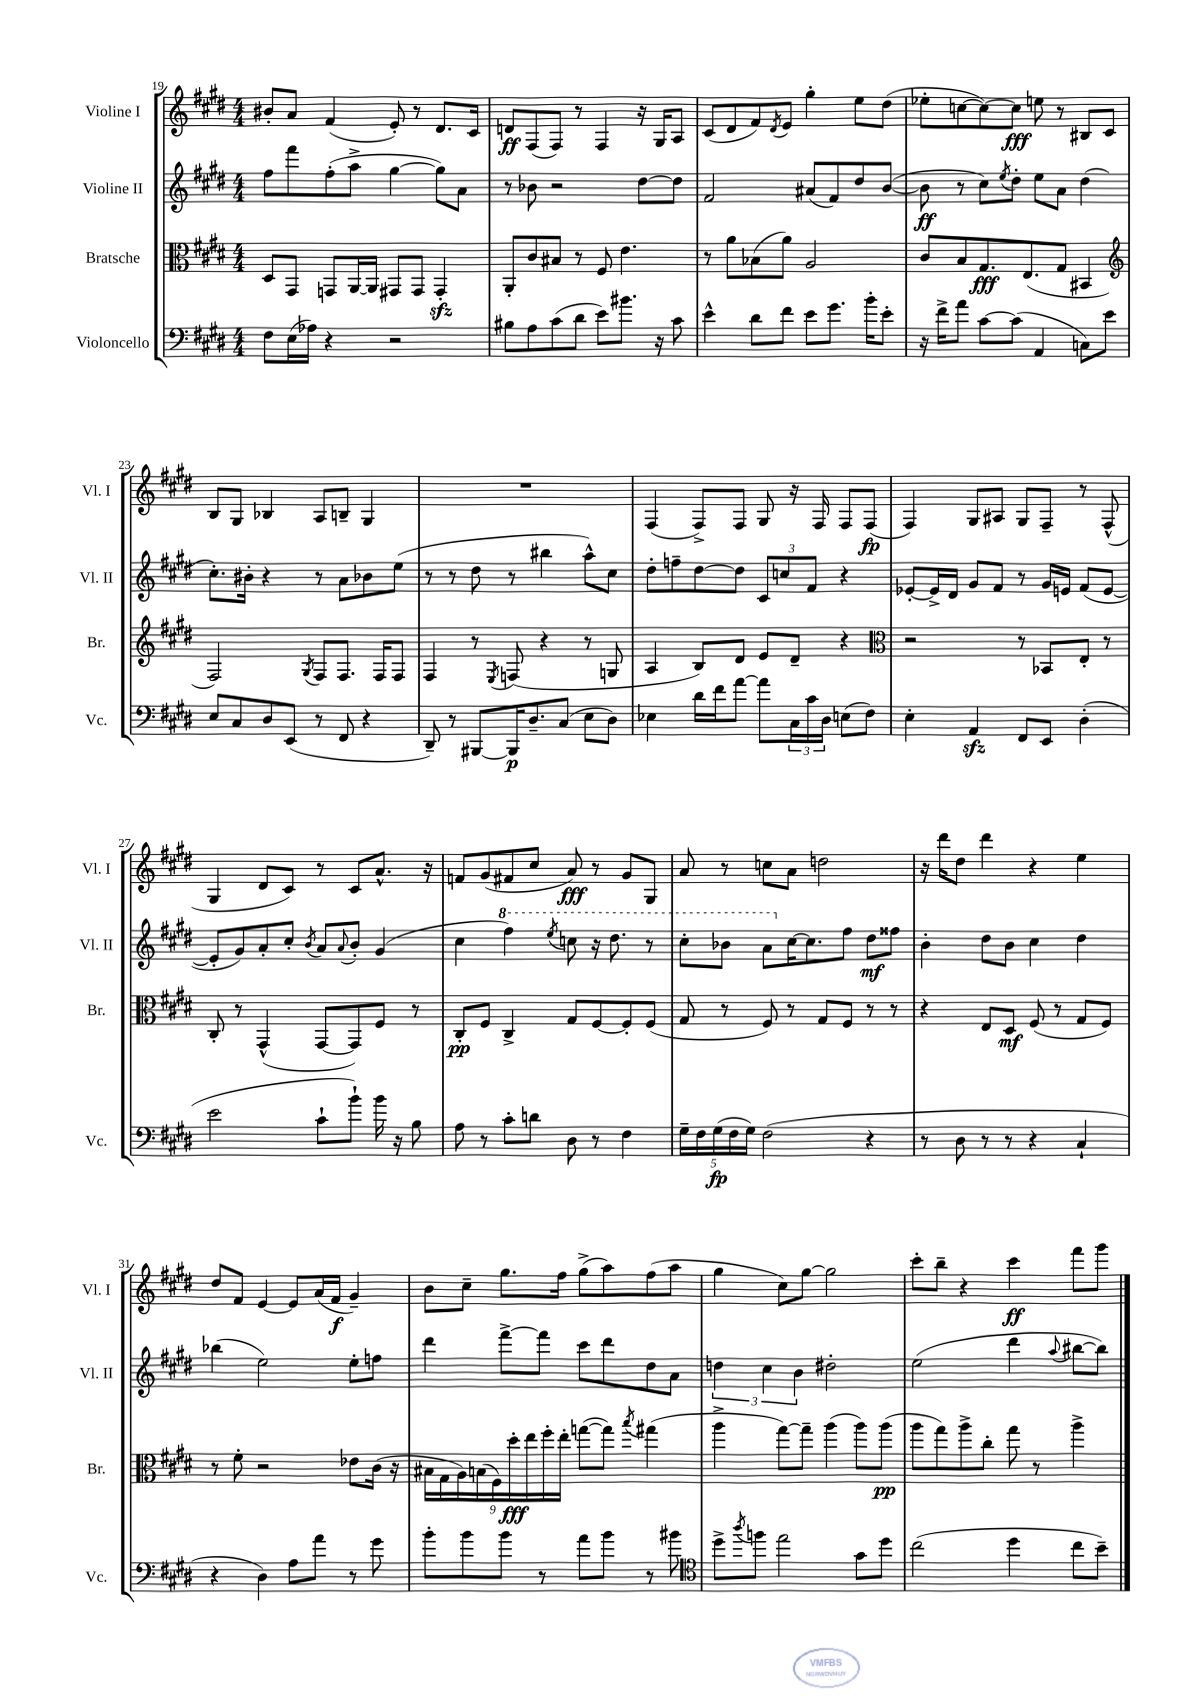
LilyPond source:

<<
\new StaffGroup <<
\new Staff = "s0" \with { instrumentName = "Violine I" shortInstrumentName = "Vl. I" } {
    \clef treble \key e \major \numericTimeSignature \time 4/4
    bis'8-. a'8 fis'4( e'8-.) r8 dis'8. cis'16 |
    d'8\ff fis8( fis8) r8 fis4 r16 gis16 a8 |
    cis'8( dis'8 fis'8) \acciaccatura { dis'8 } e'8 gis''4-. e''8 dis''8( |
    ees''8-. c''8~ c''8~) c''8\fff e''8 r8 bis8 cis'8 |
    b8 gis8 bes4 a8 b8-- gis4 |
    R1 |
    fis4( fis8->) fis8 gis8 r16 fis16 fis8 fis8\fp( |
    fis4) gis8 ais8 gis8 fis8-- r8 fis8-^( |
    gis4 dis'8 cis'8) r8 cis'8 a'8.-^ r16 |
    f'8 gis'8( fis'8 cis''8 a'8\fff) r8 gis'8 gis8 |
    a'8 r8 c''8 a'8 d''2 |
    r16 dis'''16 dis''8 dis'''4 r4 e''4 |
    dis''8 fis'8 e'4~ e'8 a'16( fis'16\f gis'4--) |
    b'8 cis''8-- gis''8. fis''16 gis''8->( a''8) fis''8( a''8 |
    gis''4 cis''8) gis''8~ gis''2 |
    cis'''8-. b''8-- r4 cis'''4\ff fis'''8 gis'''8 \bar "|." |
}
\new Staff = "s1" \with { instrumentName = "Violine II" shortInstrumentName = "Vl. II" } {
    \clef treble \key e \major \numericTimeSignature \time 4/4
    fis''8 fis'''8 fis''8-.( a''8-> gis''4~ gis''8) a'8 |
    r8 bes'8 r2 dis''8~ dis''8 |
    fis'2 ais'8( fis'8) dis''8 b'8~( |
    b'8\ff r8 cis''8) \acciaccatura { e''8 } dis''8-. e''8 a'8 dis''4( |
    cis''8.-.) bis'16-. r4 r8 a'8 bes'8 e''8( |
    r8 r8 dis''8 r8 bis''4 a''8-^) cis''8 |
    dis''8-. f''8-- dis''8~ dis''8 \tuplet 3/2 { cis'8 c''8 fis'8 } r4 |
    ees'8~-. ees'16-> dis'16 gis'8 fis'8 r8 gis'16 e'16 fis'8( e'8~ |
    e'8-. gis'8) a'8-. cis''8-. \acciaccatura { b'8 } a'8 \appoggiatura { a'8 } b'8-. gis'4( |
    cis''4 \ottava #1 fis'''4) \acciaccatura { e'''8 } c'''8 r16 dis'''8. r8 |
    cis'''8-. bes''8 a''8 \ottava #0 cis''16~ cis''8. fis''8 dis''8\mf fisis''8 |
    b'4-. dis''8 b'8 cis''4 dis''4 |
    bes''4( e''2) e''8-. f''8 |
    dis'''4 fis'''8~-> fis'''8 cis'''8 dis'''8 dis''8 a'8 |
    \tuplet 3/2 { d''4 cis''4 b'4 } dis''2-. |
    e''2( dis'''4 \appoggiatura { a''8 } bis''8~ bis''8) \bar "|." |
}
\new Staff = "s2" \with { instrumentName = "Bratsche" shortInstrumentName = "Br." } {
    \clef alto \key e \major \numericTimeSignature \time 4/4
    dis8 gis,8 g,8 a,16~ a,16 gis,8 gis,8 gis,4-.\sfz |
    a,8-. cis'8 bis8 r8 fis8 e'4. |
    r8 a'8 bes8( a'8) a2 |
    cis'8 b8 gis8.\fff e8.( gis8 bis,4 |
    \clef treble fis2) \acciaccatura { gis8 } fis8 fis8. fis16 fis8 |
    fis4 r8 \acciaccatura { e8 } f8( r4 r8 g8 |
    a4 b8) dis'8 e'8 dis'8-- r4 |
    \clef alto r2 r8 bes,8 e8-. r8 |
    cis8-. r8 gis,4-^( gis,8~ gis,8) fis8 r8 |
    cis8-.\pp fis8 cis4-> gis8 fis8~ fis8-. fis8( |
    gis8 r8 fis8) r8 gis8 fis8 r8 r8 |
    r4 e8 dis8\mf fis8( r8 gis8 fis8) |
    r8 fis'8-. r2 ees'8 cis'16( r16 |
    \tuplet 9/8 { bis16 gis16 a16) b16( fis16) dis''16-.\fff e''16 fis''16-. e''16-. } g''8~( g''8) \acciaccatura { b''8 } gis''4( |
    a''4-> gis''8~) gis''8-- a''4( a''8) a''8\pp( |
    a''8 gis''8) a''8-> cis''8-. gis''8 r8 a''4-> \bar "|." |
}
\new Staff = "s3" \with { instrumentName = "Violoncello" shortInstrumentName = "Vc." } {
    \clef bass \key e \major \numericTimeSignature \time 4/4
    fis8 e16( aes16) r4 r2 |
    bis8 a8 cis'8( dis'8 e'8) bis'8. r16 cis'8 |
    e'4-^ dis'8 fis'8 e'8 gis'8. b'16-. e'8-. |
    r16 fis'16-> a'8 cis'8~ cis'8( a,4 c8) e'8 |
    e8 cis8 dis8 e,8( r8 fis,8 r4 |
    dis,8--) r8 bis,,8~ bis,,16\p dis8.-- cis8( e8 dis8) |
    ees4 dis'16 fis'16 a'8~ a'8 \tuplet 3/2 { cis16 cis'16 dis16 } e8( fis8) |
    e4-. a,4\sfz fis,8 e,8 dis4-.( |
    e'2 cis'8-! b'8-!) b'16 r16 b8 |
    a8 r8 cis'8-. d'8 dis8 r8 fis4 |
    \tuplet 5/4 { gis16-- fis16 gis16\fp( fis16 gis16) } fis2( r4 |
    r8 dis8 r8 r8 r4 cis4-! |
    r4 dis4) a8 a'8 r8 gis'8 |
    b'8-. b'8 b'8 r8 a'8 b'8 r8 bis'8 |
    \clef tenor dis''8-> \acciaccatura { a''8 } f''8 e''2 gis'8 dis''8 |
    cis''2( dis''4 cis''8 b'8--) \bar "|." |
}
>>
>>
\layout { \context { \Score currentBarNumber = #19 } }
